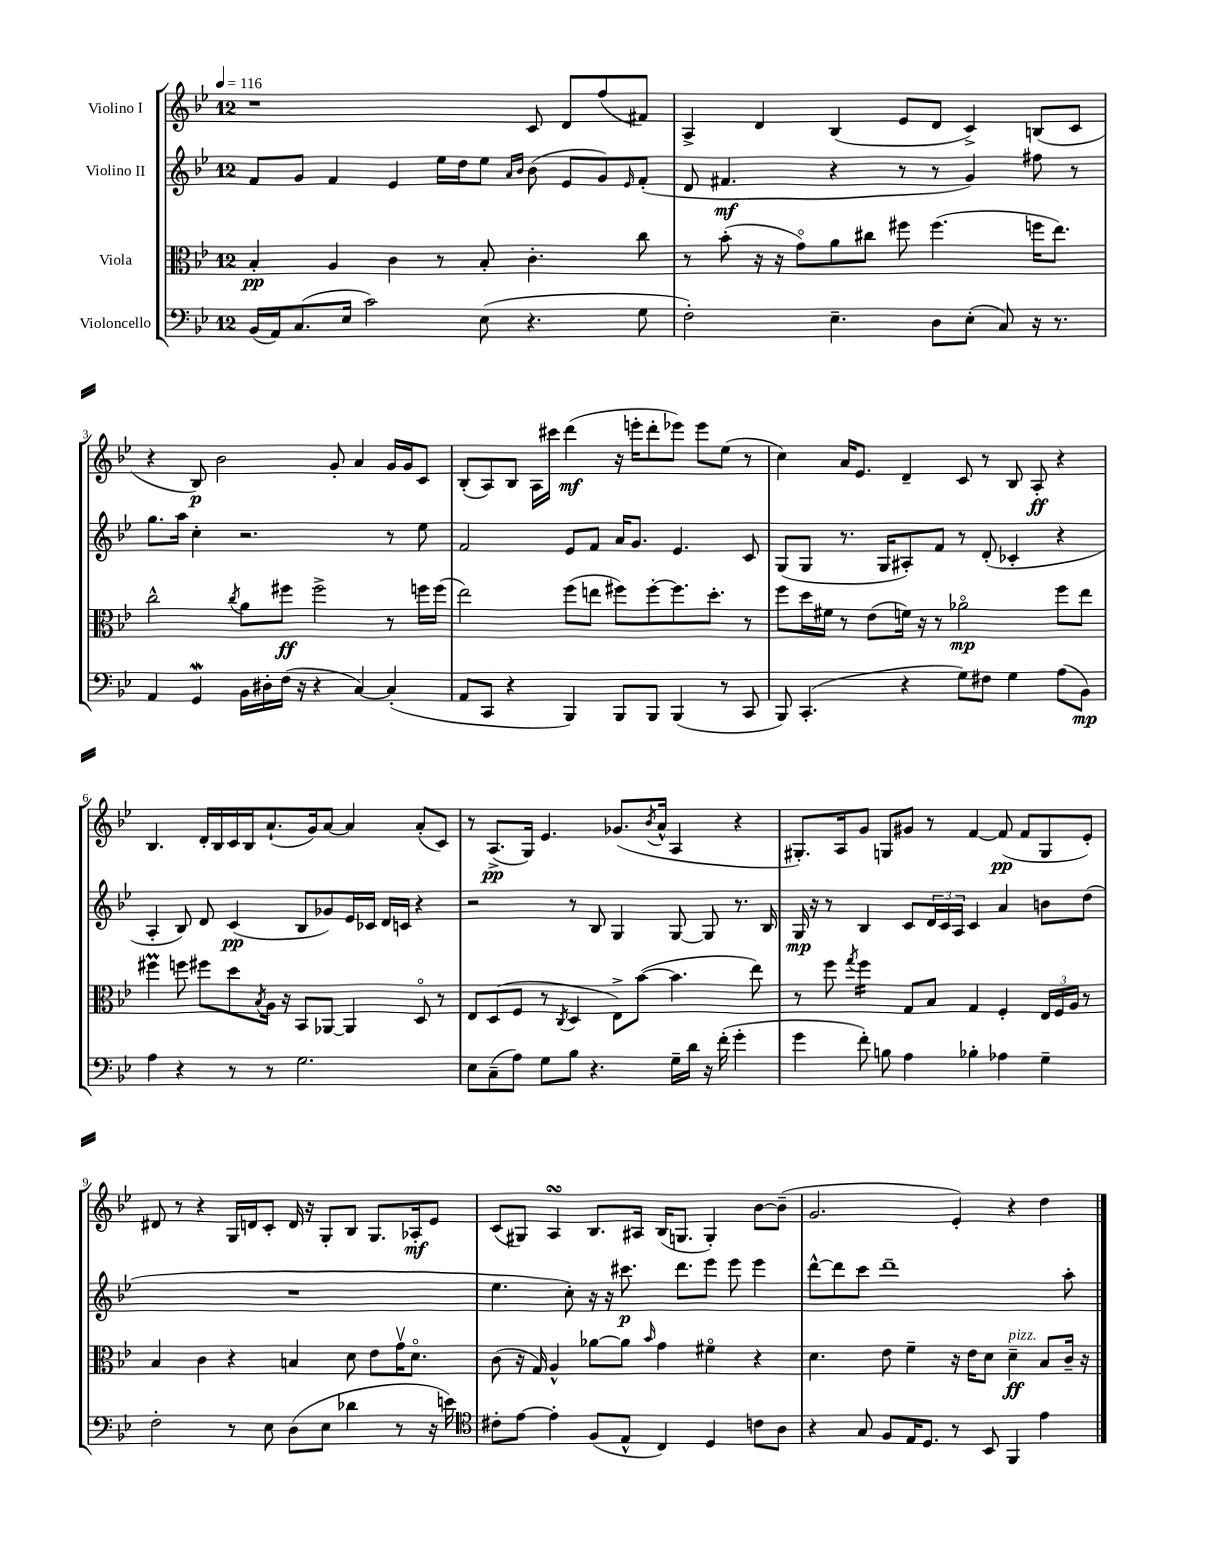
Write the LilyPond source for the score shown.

<<
\new StaffGroup <<
\new Staff = "s0" \with { instrumentName = "Violino I" } {
    \clef treble \key bes \major \once \override Staff.TimeSignature.style = #'single-digit \time 12/8 \tempo 4 = 116
    r1 c'8 d'8 f''8( fis'8) |
    a4-> d'4 bes4( ees'8 d'8 c'4->) b8( c'8 |
    r4 bes8\p) bes'2 g'8-. a'4 g'16 g'16 c'8 |
    bes8-.( a8) bes8 a16 cis'''16 d'''4\mf( r16 e'''16-. d'''8-. ees'''8) ees'''8 ees''8( r8 |
    c''4) a'16 ees'8. d'4-- c'8 r8 bes8 a8-.\ff r4 |
    bes4. d'16-. bes16 c'16 bes16 a'8.-!( g'16) a'8~ a'4 a'8-.( c'8) |
    r8 a8.->\pp( g16) ees'4. ges'8.( \acciaccatura { bes'8 } a'16-^ a4 r4 |
    gis8.-.) a16 g'8 g8 gis'8 r8 f'4~ f'8\pp( f'8 g8 ees'8-.) |
    dis'8 r8 r4 g16 d'16 c'8-. d'16 r16 g8-. bes8 g8. aes16-.\mf ees'8 |
    c'8( gis8) a4\turn bes8. ais16 bes16( g8. g4-.) bes'8~ bes'8--( |
    g'2. ees'4-.) r4 d''4 \bar "|." |
}
\new Staff = "s1" \with { instrumentName = "Violino II" } {
    \clef treble \key bes \major \once \override Staff.TimeSignature.style = #'single-digit \time 12/8
    f'8 g'8 f'4 ees'4 ees''16 d''16 ees''8 \grace { a'16 bes'16 } bes'8( ees'8 g'8) \grace { ees'16 } f'8-.( |
    d'8 fis'4.\mf r4 r8 r8 g'4) fis''8 r8 |
    g''8. a''16 c''4-. r2. r8 ees''8 |
    f'2 ees'8 f'8 a'16 g'8. ees'4. c'8 |
    g8( g8 r8. g16 ais8-.) f'8 r8 d'8-.( ces'4-. r4 |
    a4-. bes8) d'8 c'4\pp( bes8 ges'8) ees'16 ces'16 d'16 c'16 r4 |
    r2 r8 bes8 g4 g8~ g8 r8. bes16 |
    g16\mp r16 r8 bes4 c'8 \tuplet 3/2 { d'16 c'16 a16 } c'4 a'4 b'8 d''8( |
    R1. |
    ees''4. c''8-.) r16 r16 cis'''8.\p d'''8. ees'''8 ees'''8 ees'''4 |
    d'''8~-^ d'''8 c'''8 d'''1-- a''8-. \bar "|." |
}
\new Staff = "s2" \with { instrumentName = "Viola" } {
    \clef alto \key bes \major \once \override Staff.TimeSignature.style = #'single-digit \time 12/8
    bes4-.\pp a4 c'4 r8 bes8-. c'4.-. c''8 |
    r8 bes'8-.( r16 r16 g'8\flageolet) a'8 cis''8 fis''8 fis''4.( f''16 ees''8.) |
    c''2-^ \acciaccatura { c''8 } a'8 fis''8\ff fis''2-> r8 f''16 f''16( |
    ees''2) f''8( e''8 fis''8) fis''8~-. fis''8. d''8.-. r8 |
    f''8 d''16 fis'16 r8 ees'8( f'16) r16 r8 aes'2\flageolet\mp f''8 ees''8 |
    fis''4\prall f''8 fis''8 d''8 \acciaccatura { bes8 } a16 r16 bes,8 aes,8~ aes,4 d8\flageolet r8 |
    ees8 d8( f8 r8 \acciaccatura { c8 } d4 ees8->) bes'8~( bes'4. ees''8) |
    r8 f''8 \acciaccatura { g''8 } f''4:16 g8 bes8 g4 f4-. \tuplet 3/2 { ees16 f16 a16 } r8 |
    bes4 c'4 r4 b4 d'8 ees'8 g'16\upbow d'8.\flageolet |
    c'8( r16 g16) a4-^ aes'8~ aes'8 \grace { bes'16 } g'4 fis'4\flageolet r4 |
    d'4. ees'8 f'4-- r16 ees'16 d'8 d'4--\ff^\markup { \italic "pizz." } bes8 c'16-- r16 \bar "|." |
}
\new Staff = "s3" \with { instrumentName = "Violoncello" } {
    \clef bass \key bes \major \once \override Staff.TimeSignature.style = #'single-digit \time 12/8
    bes,16( a,16) c8.( ees16 c'2) ees8( r4. g8 |
    f2-.) ees4.-- d8 ees8-.( c8) r16 r8. |
    a,4 g,4\mordent bes,16 dis16-. f16( r16 r4 c4~) c4-.( |
    a,8 c,8 r4 bes,,4) bes,,8 bes,,8 bes,,4( r8 c,8 |
    bes,,8) c,4.-.( r4 g8) fis8 g4 a8( bes,8\mp) |
    a4 r4 r8 r8 g2. |
    ees8 c8--( a8) g8 bes8 r4. g16-- d'16 r16 f'16-.( g'4-. |
    g'4 f'8-.) b8 a4 bes4-. aes4 g4-- |
    f2-. r8 ees8 d8( ees8 des'4 r8 r16 e'16) |
    \clef tenor cis'8-. ees'8~ ees'4-. f8( ees8-^ c4) d4 c'8 a8 |
    r4 g8 f8 ees16 d8. r8 bes,8 f,4 ees'4 \bar "|." |
}
>>
>>
